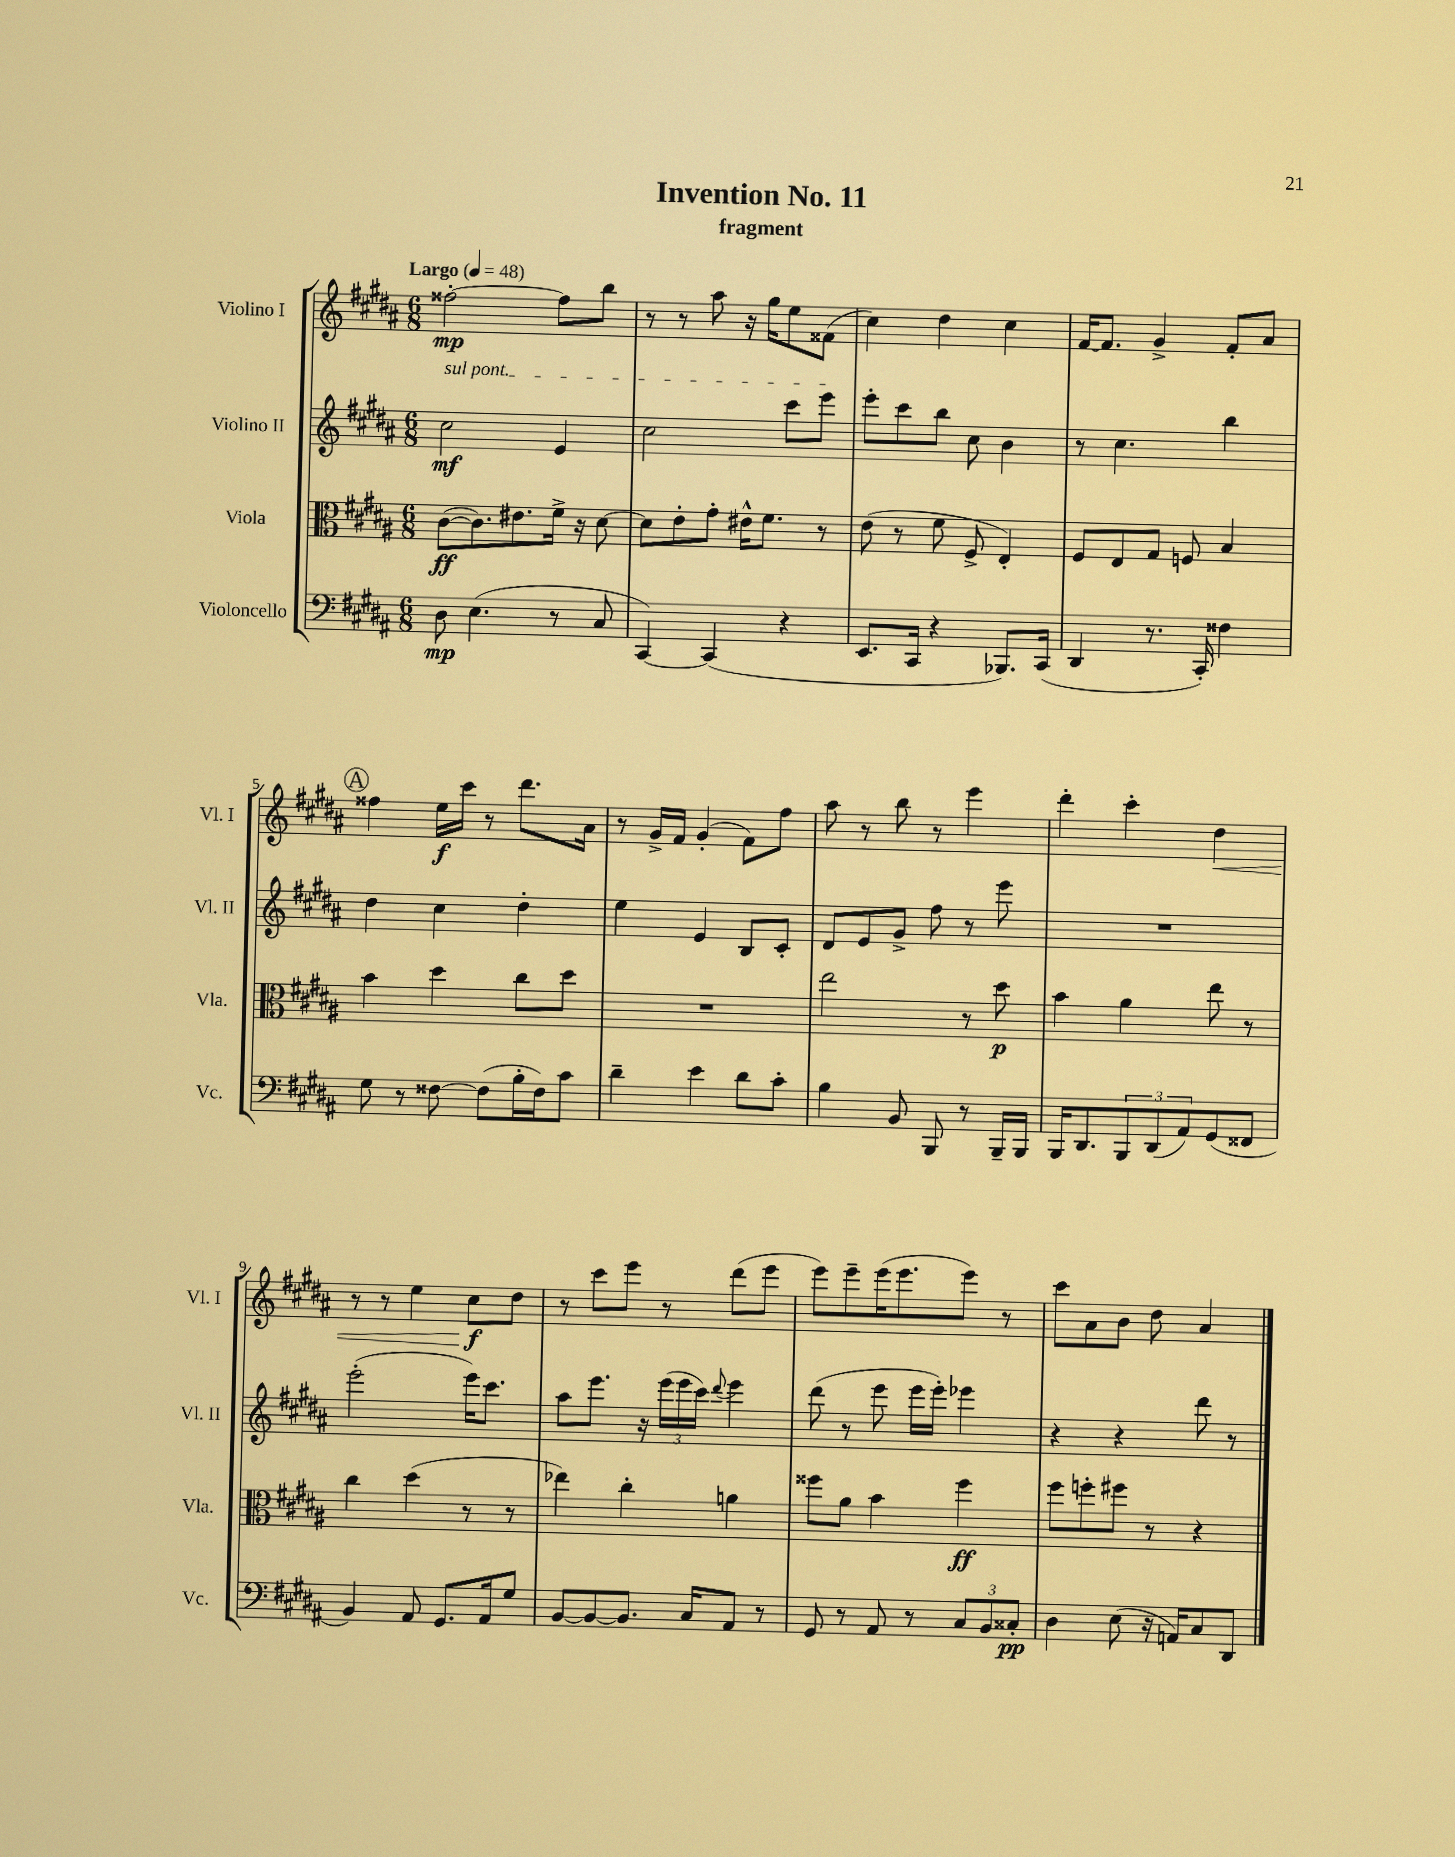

**kern	**dynam	**kern	**dynam	**kern	**dynam	**kern	**dynam
*part4	*part4	*part3	*part3	*part2	*part2	*part1	*part1
*staff4	*staff4	*staff3	*staff3	*staff2	*staff2	*staff1	*staff1
*I"Violoncello	*	*I"Viola	*	*I"Violino II	*	*I"Violino I	*
*I'Vc.	*	*I'Vla.	*	*I'Vl. II	*	*I'Vl. I	*
*clefF4	*	*clefC3	*	*clefG2	*	*clefG2	*
*k[f#c#g#d#a#]	*	*k[f#c#g#d#a#]	*	*k[f#c#g#d#a#]	*	*k[f#c#g#d#a#]	*
*M6/8	*	*M6/8	*	*M6/8	*	*M6/8	*
*MM48	*	*MM48	*	*MM48	*	*MM48	*
=1	=1	=1	=1	=1	=1	=1	=1
!	!	!	!	!	!	!LO:TX:a:B:t=Largo	!
!	!	!	!	!LO:TX:a:i:t=sul pont.	!	!	!
8D#\	mp	([8c#\L	ff	2cc#\	mf	[2ff##X'\	mp
(4.E\	.	8.c#\])	.	.	.	.	.
.	.	8.e#X\	.	.	.	.	.
8r	.	16f#^\Jk	.	4e/	.	8ff##\L]	.
.	.	16r	.	.	.	.	.
8C#/	.	[8d#\	.	.	.	8bb\J	.
=2	=2	=2	=2	=2	=2	=2	=2
[4CC#/)	.	8d#\L]	.	2cc#\	.	8r	.
.	.	8e'\	.	.	.	8r	.
(4CC#/]	.	8g#'\J	.	.	.	8aa#\	.
.	.	16e#X^^\KL	.	.	.	16r	.
.	.	8.f#\J	.	.	.	16gg#\KL	.
4r	.	.	.	8ccc#\L	.	8ee\	.
.	.	8r	.	8eee\J	.	(8f##X\J	.
=3	=3	=3	=3	=3	=3	=3	=3
8.EE/L	.	(8e\	.	8eee'\L	.	4cc#\)	.
.	.	8r	.	8ccc#\	.	.	.
16CC#/Jk	.	.	.	.	.	.	.
4r	.	8f#\	.	8bb\J	.	4dd#\	.
.	.	8F#^/	.	8cc#\	.	.	.
8.BBB-X/L)	.	4E'/)	.	4b\	.	4cc#\	.
(16CC#/Jk	.	.	.	.	.	.	.
=4	=4	=4	=4	=4	=4	=4	=4
4DD#/	.	8F#/L	.	8r	.	[16f#/KL	.
.	.	.	.	.	.	8.f#/J]	.
.	.	8E/	.	4.cc#\	.	.	.
8.r	.	8G#/J	.	.	.	4g#^/	.
.	.	8Fn/	.	.	.	.	.
16CC#'/)	.	.	.	.	.	.	.
4F##X\	.	4B/	.	4bb\	.	8f#'/L	.
.	.	.	.	.	.	8a#/J	.
!!LO:LB:g=z
!!LO:REH:place=s1:t=A
=5	=5	=5	=5	=5	=5	=5	=5
8G#\	.	4b\	.	4dd#\	.	4ff##X\	.
8r	.	.	.	.	.	.	.
[8F##X\	.	4dd#\	.	4cc#\	.	16ee\LL	f
.	.	.	.	.	.	16ccc#\JJ	.
(8F##\L]	.	.	.	.	.	8r	.
16B'\L	.	8cc#\L	.	4dd#'\	.	8.ddd#\L	.
16F##\J)	.	.	.	.	.	.	.
8c#\J	.	8dd#\J	.	.	.	.	.
.	.	.	.	.	.	16a#\Jk	.
=6	=6	=6	=6	=6	=6	=6	=6
4d#~\	.	2.r	.	4ee\	.	8r	.
.	.	.	.	.	.	16g#^/LL	.
.	.	.	.	.	.	16f#/JJ	.
4e\	.	.	.	4e/	.	(4g#'/	.
8d#\L	.	.	.	8B/L	.	8f#\L)	.
8c#'\J	.	.	.	8c#'/J	.	8ff#\J	.
=7	=7	=7	=7	=7	=7	=7	=7
4B\	.	2ee\	.	8d#/L	.	8aa#\	.
.	.	.	.	8e/	.	8r	.
8BB/	.	.	.	8g#^/J	.	8bb\	.
8BBB/	.	.	.	8ff#\	.	8r	.
8r	.	8r	.	8r	.	4eee\	.
16BBB~/LL	.	8dd#\	p	8eee\	.	.	.
16BBB/JJ	.	.	.	.	.	.	.
=8	=8	=8	=8	=8	=8	=8	=8
16BBB/KL	.	4b\	.	2.r	.	4ddd#'\	.
8.DD#/	.	.	.	.	.	.	.
12BBB/	.	4a#\	.	.	.	4ccc#'\	.
(12DD#/	.	.	.	.	.	.	.
12AA#/)	.	.	.	.	.	.	.
!	!	!	!	!	!	!	!LO:HP:b
(8GG#/	.	8ee\	.	.	.	4dd#\	<
8FF##X/J	.	8r	.	.	.	.	.
!!LO:LB:g=z
=9	=9	=9	=9	=9	=9	=9	=9
4BB/)	.	4cc#\	.	(2eee'\	.	8r	.
.	.	.	.	.	.	8r	.
8AA#/	.	(4dd#\	.	.	.	4ee\	.
8.GG#/L	.	.	.	.	.	.	.
.	.	8r	.	16eee\KL)	.	8cc#\L	f
16AA#/k	.	.	.	8.ccc#\J	.	.	.
8G#/J	.	8r	.	.	.	8dd#\J	[
=10	=10	=10	=10	=10	=10	=10	=10
[8BB/L	.	4ee-X\)	.	8aa#\L	.	8r	.
8BB/_	.	.	.	8.eee\J	.	8ccc#\L	.
8.BB/J]	.	4cc#'\	.	.	.	8eee\J	.
.	.	.	.	16r	.	.	.
.	.	.	.	(24eee\LL	.	8r	.
.	.	.	.	24eee\	.	.	.
16C#/KL	.	.	.	.	.	.	.
.	.	.	.	24ccc#\JJ)	.	.	.
.	.	.	.	8qqddd#/	.	.	.
8AA#/J	.	4an\	.	4eee\	.	(8ddd#\L	.
8r	.	.	.	.	.	8eee\J	.
=11	=11	=11	=11	=11	=11	=11	=11
8GG#/	.	8ff##X\L	.	(8ddd#\	.	8eee\L)	.
8r	.	8a#\J	.	8r	.	8eee~\	.
8AA#/	.	4b\	.	8eee\	.	(16eee\K	.
.	.	.	.	.	.	8.eee\	.
8r	.	.	.	16eee\LL	.	.	.
.	.	.	.	16eee'\JJ)	.	.	.
12C#/L	.	4ff##\	ff	4eee-X\	.	8eee\J)	.
12BB/	.	.	.	.	.	.	.
.	.	.	.	.	.	8r	.
12C##X'/J	pp	.	.	.	.	.	.
=12	=12	=12	=12	=12	=12	=12	=12
4D#\	.	8ff#\L	.	4r	.	8ccc#\L	.
.	.	8ffn'\	.	.	.	8a#\	.
(8E\	.	8ff#X\J	.	4r	.	8b\J	.
16r	.	8r	.	.	.	8dd#\	.
16AAn/KL)	.	.	.	.	.	.	.
8C#/	.	4r	.	8ddd#\	.	4a#/	.
8DD#/J	.	.	.	8r	.	.	.
==	==	==	==	==	==	==	==
*-	*-	*-	*-	*-	*-	*-	*-
